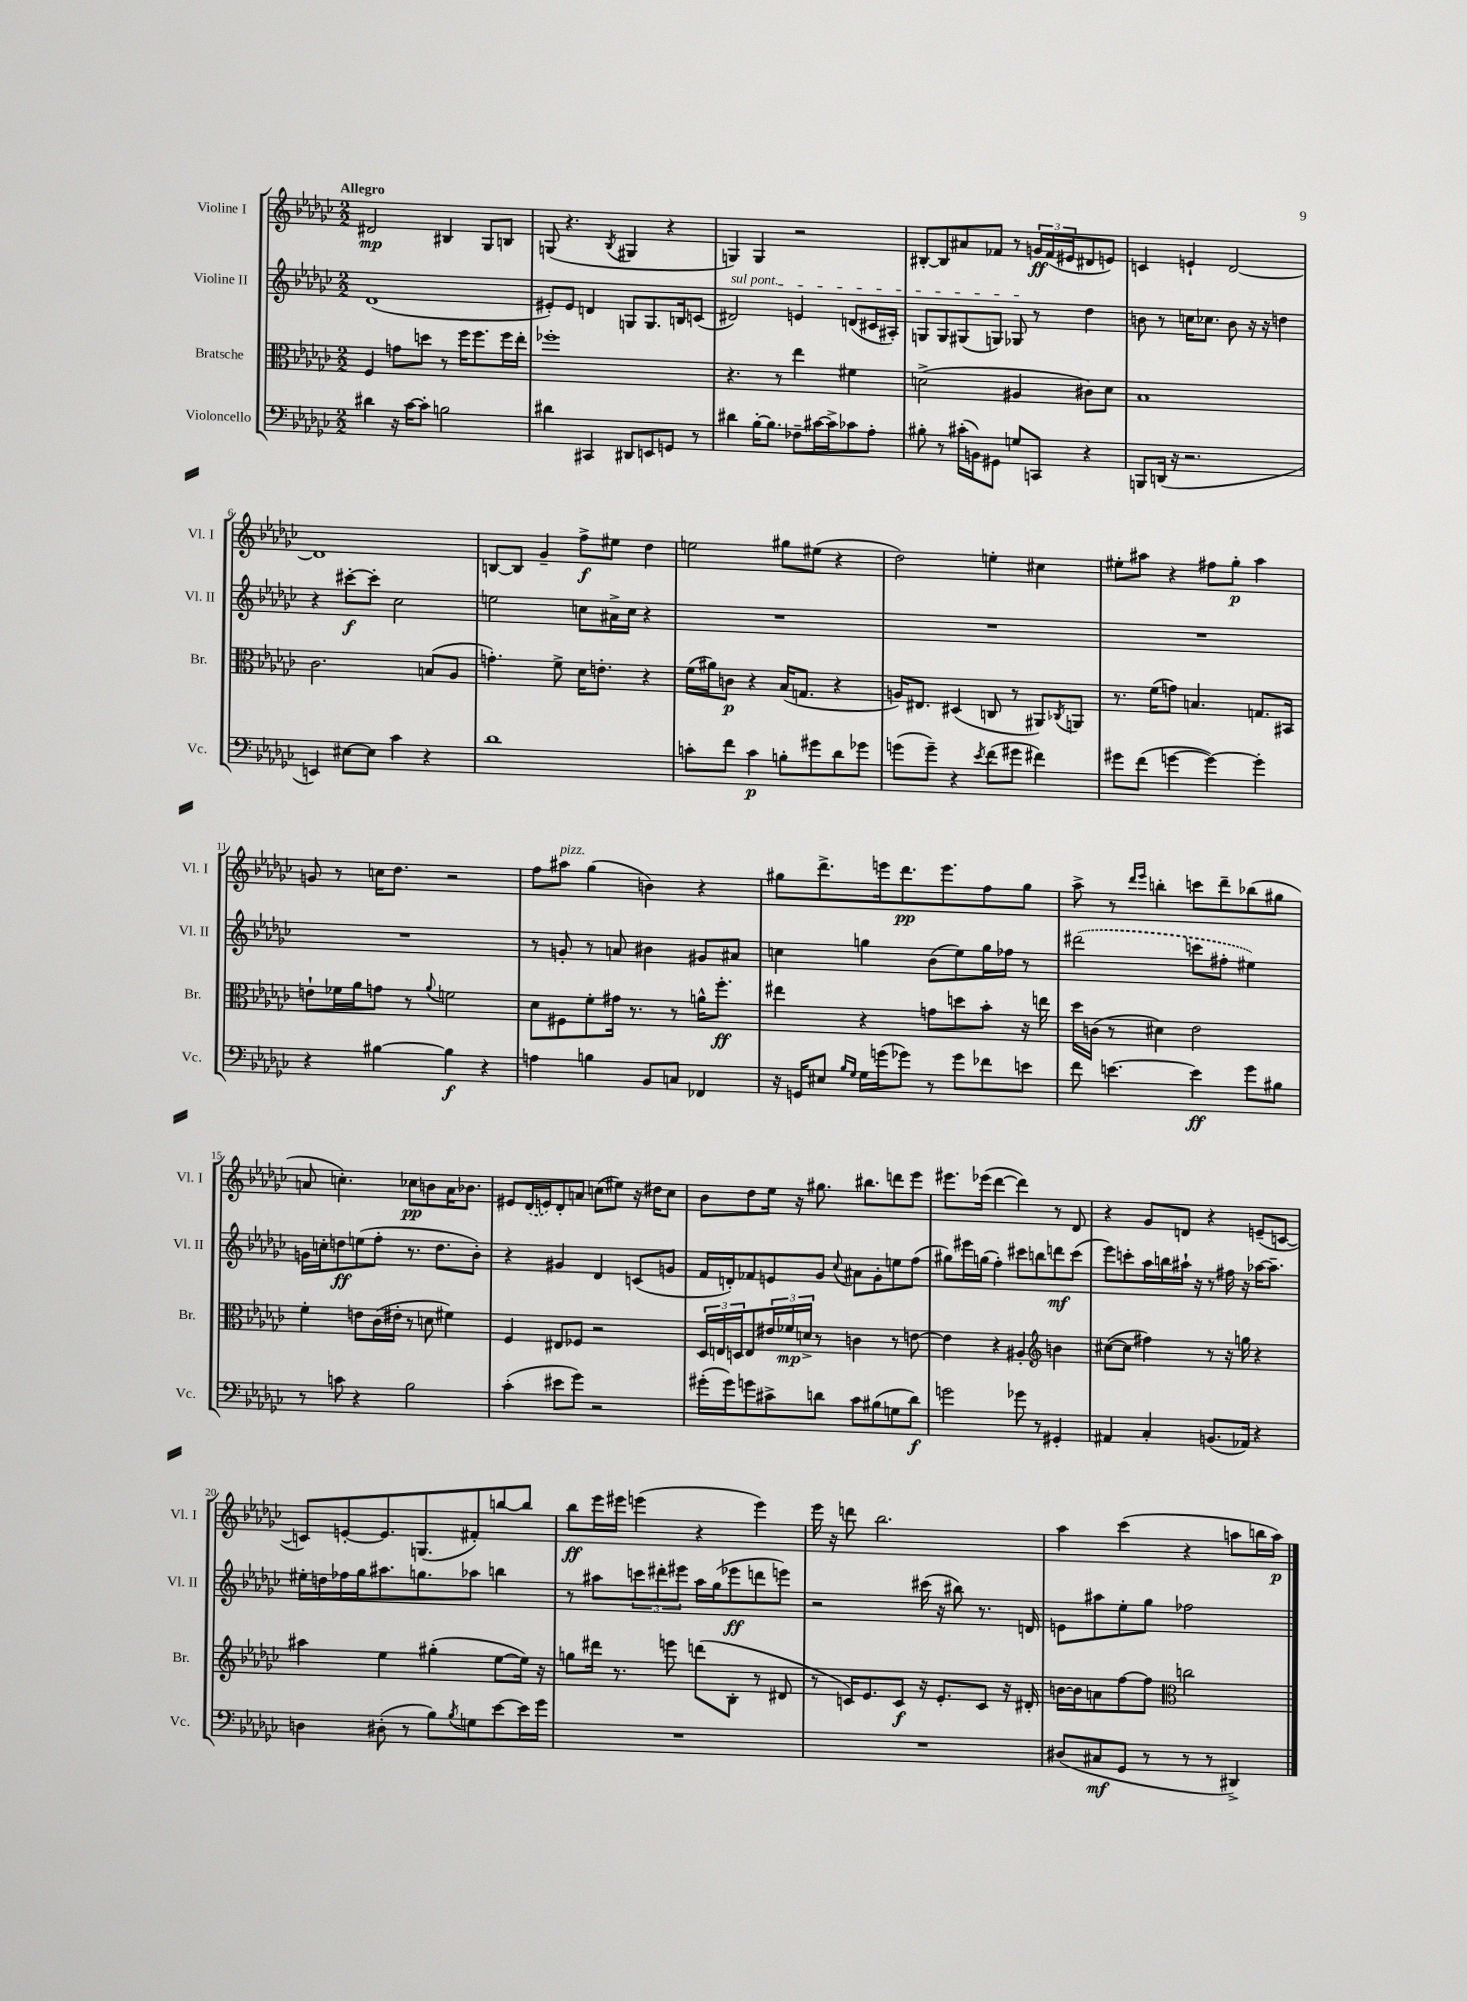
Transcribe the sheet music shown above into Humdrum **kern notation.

**kern	**kern	**kern	**kern
*staff4	*staff3	*staff2	*staff1
*clefF4	*clefC3	*clefG2	*clefG2
*k[b-e-a-d-g-c-]	*k[b-e-a-d-g-c-]	*k[b-e-a-d-g-c-]	*k[b-e-a-d-g-c-]
*M2/2	*M2/2	*M2/2	*M2/2
4d#	4F	(1d-	2d#
16r	8g	.	.
[16c-	.	.	.
8c-']	8dd	.	.
2B	8r	.	4B#
.	16ff	.	.
.	8.ff	.	.
.	.	.	8G-
.	16ff	.	8B
.	16ee-'	.	.
=	=	=	=
4d#	1ff-'	8e#')	(8G
.	.	8e#	4.r
4CC#	.	4d	.
.	.	.	8qB-
8DD#	.	8G	4G#
8EE	.	8.G	.
8GG	.	.	4r
.	.	16B	.
8r	.	(8c	.
=	=	=	=
4d#	4.r	2d#)	4G)
[16B-'	.	.	4G
8.B-]	.	.	.
.	8r	.	.
8F-~	4ee-	4e	2r
[16c#	.	.	.
16c#^]	.	.	.
8c-	4f#	(8d	.
8A-'	.	16c#	.
.	.	16A#')	.
=	=	=	=
8B#'	(2d^	8G	[8B#'
8r	.	8G	8B#]
(16c#'	.	(8G#	8a#
16BB)	.	.	.
8GG#	.	8G)	8f-
8G	4A#	8G-	8r
8CC	.	8r	24g
.	.	.	(24f-
.	.	.	24e#
4r	8c#)	4dd-	8d#
.	8d	.	8e)
=	=	=	=
8BBB	1B-	8b	4c
(16DD	.	8r	.
16r	.	.	.
2.r	.	16cc	4e`
.	.	8.cc-	.
.	.	8b	[2d-
.	.	16r	.
.	.	16r	.
.	.	4dd	.
=	=	=	=
4EE)	2.c-	4r	1d-]
[8E#	.	[8ccc#'	.
8E#]	.	8ccc#']	.
4c-	.	2cc-	.
4r	(8B	.	.
.	8A-	.	.
=	=	=	=
1d-	4.g')	2ee	[8B
.	.	.	8B]
.	.	.	4g-~
.	8f^	.	.
.	16d-	8cc	8ff^
.	8.e'	.	.
.	.	16a#^	8ee#
.	.	16cc	.
.	4r	4r	4dd-
=	=	=	=
8c'	(16f	1r	2ee
.	16a#)	.	.
8f	8c	.	.
4c	4r	.	.
8B'	(16B-	.	8gg#
.	8.G	.	.
8g#	.	.	(8ee#
8d-	4r	.	4r
8g-	.	.	.
=	=	=	=
(8g	16A)	1r	2dd-)
.	8.E#	.	.
8g~)	.	.	.
4r	(4D#	.	.
8qe-	.	.	.
(8f	8C	.	4ee'
8g#	8r	.	.
4f#)	8AA#)	.	4cc#
.	8qC-	.	.
.	8AA	.	.
=	=	=	=
8g#	8.r	1r	8ee#'
(8f	.	.	8aa#
.	(16f	.	.
[4g	8g)	.	4r
.	4.B	.	.
4g_)	.	.	8ff#
.	.	.	8gg-'
4g']	8.G	.	4aa#
.	16BB#	.	.
=	=	=	=
4r	8e`	1r	8g
.	16f-	.	8r
.	16a-	.	.
[4B#	8g	.	16cc
.	.	.	8.dd-
.	8r	.	.
.	8qqa-	.	.
4B#]	2f	.	2r
4r	.	.	.
=	=	=	=
4A	8d-	8r	8ff
.	8F#	8g'	8aa#
4B	8f'	8r	(4gg-
.	16g#	8a	.
.	8.r	.	.
8BB-	.	4b#	4b)
8C	8r	.	.
4FF-	16a^^	8g#	4r
.	8.ff'	.	.
.	.	8a#	.
=	=	=	=
16r	4ee#	4cc	8gg#
16GG	.	.	.
8E#	.	.	8.ddd-^
16qqB-	.	.	.
16qqG-	.	.	.
16G-	4r	4gg	.
(16g	.	.	16eee
8g-)	.	.	8.ddd-
8r	8g	(8b-	.
.	.	.	8.eee
8g-	8dd	8ee-)	.
8f-	8b-'	16gg	8ff
.	.	16ff-	.
8e	16r	8r	8gg#
.	16ee	.	.
=	=	=	=
8f	16dd-	(2ddd#	8aa-^
.	(16c	.	.
[4.e	8r	.	8r
.	.	.	16qqddd-
.	.	.	16qqeee-
.	4d#)	.	4bb'
4e]	2e-	8ccc	8ccc
.	.	8ff#'	8ddd-~
8g-	.	4ee#)	(8bb-
8B#	.	.	8gg#
=	=	=	=
8r	4f'	16g	8a
.	.	16cc'	.
8c	.	8dd	4.cc')
4r	8e	(8ee	.
.	(16c-	8ff'	.
.	16e#'	.	.
2B-	8r	8.r	8cc-
.	8d	.	8b
.	.	8.dd	.
.	4f#)	.	16a
.	.	.	8.b-
.	.	8b-')	.
=	=	=	=
(4c-'	4F	4r	8e#
.	.	.	(16d-
.	.	.	16e)
8e#	8E#	4g#	8d-'
8g-)	8F-	.	8a
2r	2r	4d-	(8cc
.	.	.	8ee#)
.	.	(8c	16r
.	.	.	16dd#
.	.	8g	8cc
=	=	=	=
(16g#'	24D-	16f	8b-
.	24E	.	.
16g#)	.	16d')	.
.	24D	.	.
8g	8E	8f-	8dd-
8c#^	24e#	8e	16ee-
.	24f-	.	.
.	.	.	16r
.	24d^	.	.
8d	8r	8g-	8.gg#
.	.	8qqcc-	.
8c#	4c	8a#	.
.	.	.	8.bb#
(8B#	.	8g-'	.
8G	8r	8ee	8ddd
8d)	[8e	(8ff	8eee-
=	=	=	=
2g	4e]	8gg#)	8.eee#
.	.	16eee#	.
.	.	(16gg	(16eee-
.	4r	4ff')	[4ddd-
8g-	4A#'	8ccc#	4ddd-])
8r	.	8bb	.
*	*clefG2	*	*
4GG#'	4b	8ddd	8r
.	.	(8ccc#	8d-
=	=	=	=
4AA#	([8cc#	8eee-)	4r
.	8cc#]	8ccc'	.
4C-'	4ff#)	16aa-	8g-
.	.	16bb	.
.	.	16aa#`	8d
.	.	16r	.
(8.BB	8r	8r	4r
.	16r	16ff#	.
16AA-)	16gg	16r	.
4r	4r	[16aa-	(8e~
.	.	8.aa-~]	.
.	.	.	[8c
=	=	=	=
4D	4aa#	16ee#'	8c])
.	.	16dd	.
.	.	16ff-	[8e'
.	.	16gg-	.
(8D#'	4ee-	8.aa#	8.e]
8r	.	.	.
.	.	8.gg	(8.G
8B-)	(4gg#'	.	.
8qB-	.	.	.
8G	.	8aa-	8f#')
[8e-	[8ee-	4bb	[8bb
16e-]	16ee-])	.	8bb]
16g-	16r	.	.
=	=	=	=
1r	8gg	8r	8bb-
.	16ddd#	8aa#	16eee-
.	8.r	.	16eee#
.	.	12ccc	(4eee
.	.	12ddd#'	.
.	8eee	.	.
.	.	12eee#	.
.	(8ddd	16aa#	4r
.	.	(16gg-	.
.	8B-'	8eee-	.
.	8r	8ddd	4eee)
.	8d#	8eee)	.
=	=	=	=
1r	8r	2r	16eee-
.	.	.	16r
.	16c)	.	8ddd
.	8.e-	.	.
.	.	.	2.bb-
.	8c	.	.
.	16r	(16ccc#	.
.	8.e-'	16r	.
.	.	8bb#)	.
.	8c	8.r	.
.	16r	.	.
.	16d#'	16d	.
=	=	=	=
(8D#	[16b	8e	4aa-
.	16b]	.	.
8C#	8a	8aa#	.
8GG-	[8ff	8ee-'	(4ccc-
8r	8ff]	8gg-	.
*	*clefC3	*	*
8r	2cc	2ff-	4r
8r	.	.	.
4DD#^)	.	.	8aa
.	.	.	16bb
.	.	.	16aa)
==	==	==	==
*-	*-	*-	*-
